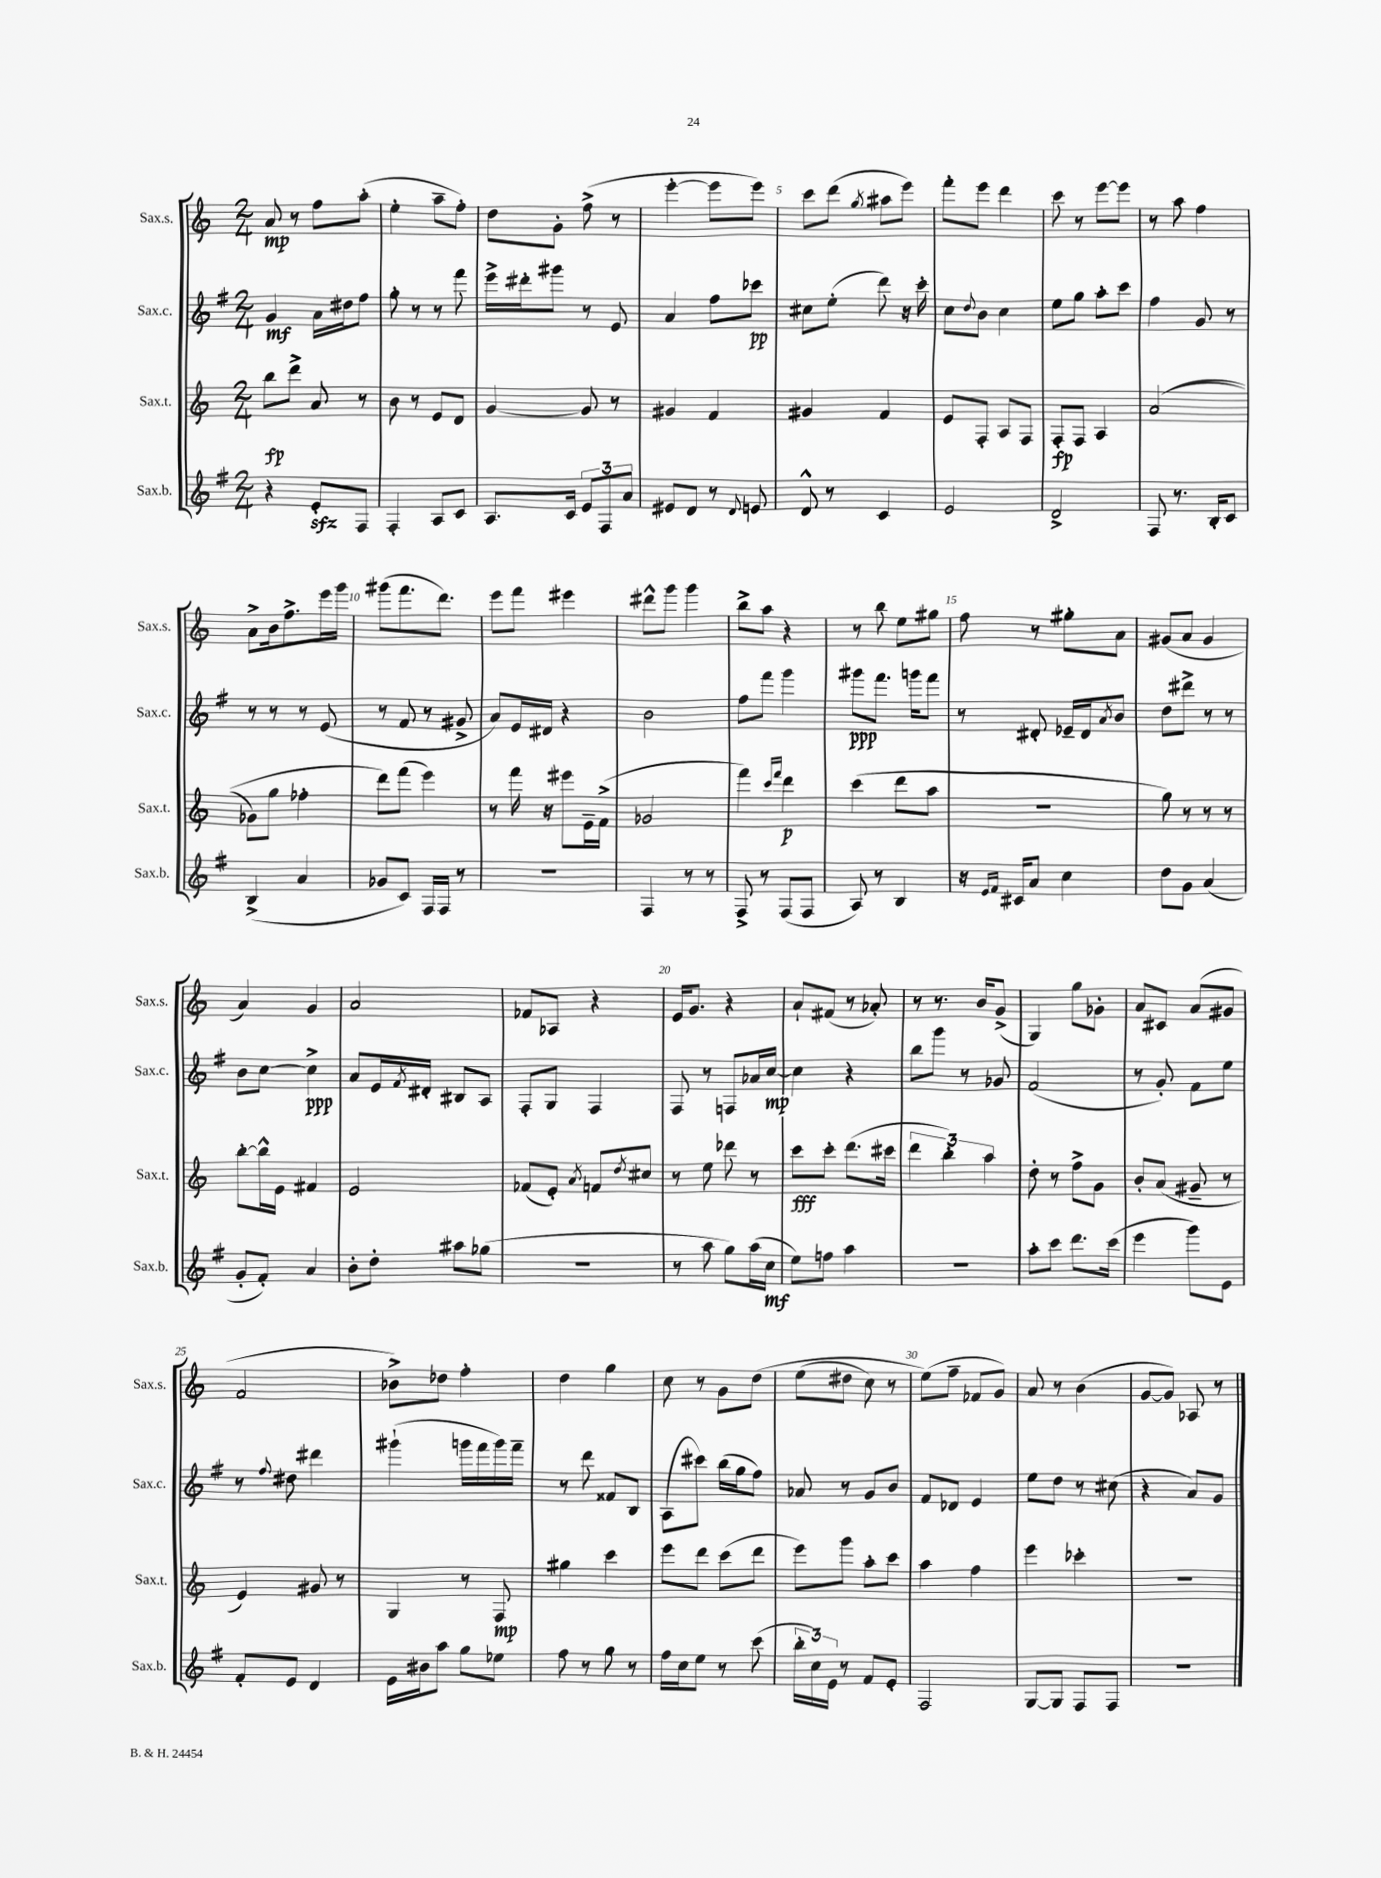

**kern	**kern	**kern	**kern
*staff4	*staff3	*staff2	*staff1
*clefG2	*clefG2	*clefG2	*clefG2
*k[f#]	*k[]	*k[f#]	*k[]
*M2/4	*M2/4	*M2/4	*M2/4
4r	8bb	4g	8a
.	8ddd^	.	8r
8e'	8a	16a	8ff
.	.	16dd#	.
8F#	8r	8ff#	(8aa'
=	=	=	=
4F#'	8b	8gg'	4ee'
.	8r	8r	.
8A	8e	8r	8aa~
8c	8d	8fff#	8ff')
=	=	=	=
8.A	[4g	16eee^	8dd
.	.	16ddd#'	.
.	.	8ggg#	8g'
16c	.	.	.
12e	8g]	8r	(8ff^
12F#	.	.	.
.	8r	8e	8r
12a	.	.	.
=	=	=	=
8e#	4g#	4a	[4eee'
8d	.	.	.
8r	4f	8ff#	8eee]
8qqd	.	.	.
8e	.	8ccc-	8eee)
=	=	=	=
8d^^	4g#	8cc#	8ccc
8r	.	(8ee'	(8ddd
.	.	.	8qgg
4c	4f	8ddd)	8aa#
.	.	16r	8eee)
.	.	16ccc'	.
=	=	=	=
2e	8e	8cc	8fff'
.	.	8qqdd	.
.	8F'	8b	8eee
.	8A	4cc	4ddd
.	8F	.	.
=	=	=	=
2d^	8F'	8ee	8ccc
.	8F	8gg	8r
.	4A	8aa'	[8eee
.	.	8ccc	8eee]
=	=	=	=
8F#	&((2a	4ff#	8r
8.r	.	.	8aa
.	.	8g	4ff
16B'	.	.	.
8c	.	8r	.
=	=	=	=
(4B^	8g-)	8r	8a^
.	8gg	8r	16b
.	.	.	8.ff^
4a	4ff-'	8r	.
.	.	(8e	16eee
.	.	.	16ggg
=	=	=	=
8g-	8ddd&)	8r	(8ggg#
8c)	(8fff	8f#	8.fff
16F#	4eee)	8r	.
16F#	.	.	8.ddd)
8r	.	8g#^	.
=	=	=	=
2r	8r	8a)	8eee
.	16fff	16e	8fff
.	16r	16d#	.
.	8eee#	4r	4eee#
.	16e~	.	.
.	(16f^	.	.
=	=	=	=
4F#	2g-	2b	8ddd#^^
.	.	.	8ggg
8r	.	.	4ggg
8r	.	.	.
=	=	=	=
8F#^	4fff)	8ff#	8bb^
8r	.	8fff#	8aa
.	16qqccc	.	.
.	16qqfff	.	.
(8F#	4ddd	4ggg	4r
8F#	.	.	.
=	=	=	=
8A)	(4ccc	8ggg#	8r
8r	.	8.fff#	8bb
4B	8ddd	.	8ee
.	.	16ggg	.
.	8aa	8fff#	8gg#
=	=	=	=
16r	2r	8r	8ff
16qqe	.	.	.
16qqf#	.	.	.
16c#	.	.	.
8a	.	8d#'	8r
4cc	.	16e-~	8gg#'
.	.	16d#	.
.	.	8qa	.
.	.	8b	8a
=	=	=	=
8dd	8gg)	8dd	(8g#
8g	8r	8ddd#^	8a
(4a	8r	8r	4g#
.	8r	8r	.
=	=	=	=
8g'	[8bb'	8b	4a)
8f#')	16bb^^]	[8cc	.
.	16e	.	.
4a	4f#	4cc^]	4g
=	=	=	=
8b'	2e	8a	2a
8dd'	.	16e	.
.	.	8qf#	.
.	.	16d#'	.
8aa#	.	8B#	.
(8gg-	.	8A	.
=	=	=	=
2r	(8f-	8F#'	8f-
.	8e')	8G	8A-
.	8qa	.	.
.	8f	4F#	4r
.	8qdd	.	.
.	8cc#	.	.
=	=	=	=
8r	8r	8F#	16e
.	.	.	8.g
8aa	8ee	8r	.
8gg)	8ddd-	8F	4r
(16aa	8r	16a-	.
16cc	.	[16cc	.
=	=	=	=
8ee)	8ccc	4cc]	8a`
8ff	8ccc'	.	(8f#
4aa	(8.ddd	4r	8r
.	.	.	8a-')
.	16ccc#	.	.
=	=	=	=
2r	6ddd	8bb	8r
.	.	8ggg	8.r
.	6bb')	.	.
.	.	8r	.
.	.	.	16b
.	6aa	.	.
.	.	8g-	(8g^
=	=	=	=
8aa'	8dd'	(2f#	4G)
8ccc	8r	.	.
8.ddd	8ff^	.	8gg
.	8g	.	8g-'
(16ccc	.	.	.
=	=	=	=
4eee	8b'	8r	8a
.	(8a	8g')	8c#
8ggg)	8g#~	8f#	(8a
8e	8r	8ee	8g#
=	=	=	=
8f#'	4e)	8r	2f
.	.	8qqff#	.
8e	.	8dd#	.
4d	8g#	4ddd#	.
.	8r	.	.
=	=	=	=
16e	4G	(4ggg#`	8b-^)
16b#	.	.	.
8aa	.	.	8dd-
8gg	8r	16ggg	4ff'
.	.	16fff#	.
8ee-	8F	16ggg)	.
.	.	16fff#~	.
=	=	=	=
8ff#	4gg#	8r	4dd
8r	.	8ddd	.
8gg	4ccc	8f##	4gg
8r	.	8B	.
=	=	=	=
16ff#	8eee	(8A	8cc
16cc	.	.	.
8ee	8ddd	8ccc#)	8r
8r	(8ccc	(16bb	8g
.	.	16gg	.
(8ccc	8ddd	8ff#)	&(8dd
=	=	=	=
24bb'	8eee)	8a-	(8ee
24cc)	.	.	.
24e	.	.	.
8r	8ggg	8r	8dd#
8f#	8aa'	8g	8cc)
8e'	8ccc	8b	8r
=	=	=	=
2F#	4aa	8f#	(8ee&)
.	.	8d-	8ff~
.	4ff	4e	8f-
.	.	.	8g)
=	=	=	=
[8G	4eee	8ee	8a
8G]	.	8dd	8r
8F#	4ccc-'	8r	(4b
8F#	.	(8cc#	.
=	=	=	=
2r	2r	4r	[8g
.	.	.	8g])
.	.	8a)	8A-
.	.	8g	8r
==	==	==	==
*-	*-	*-	*-
